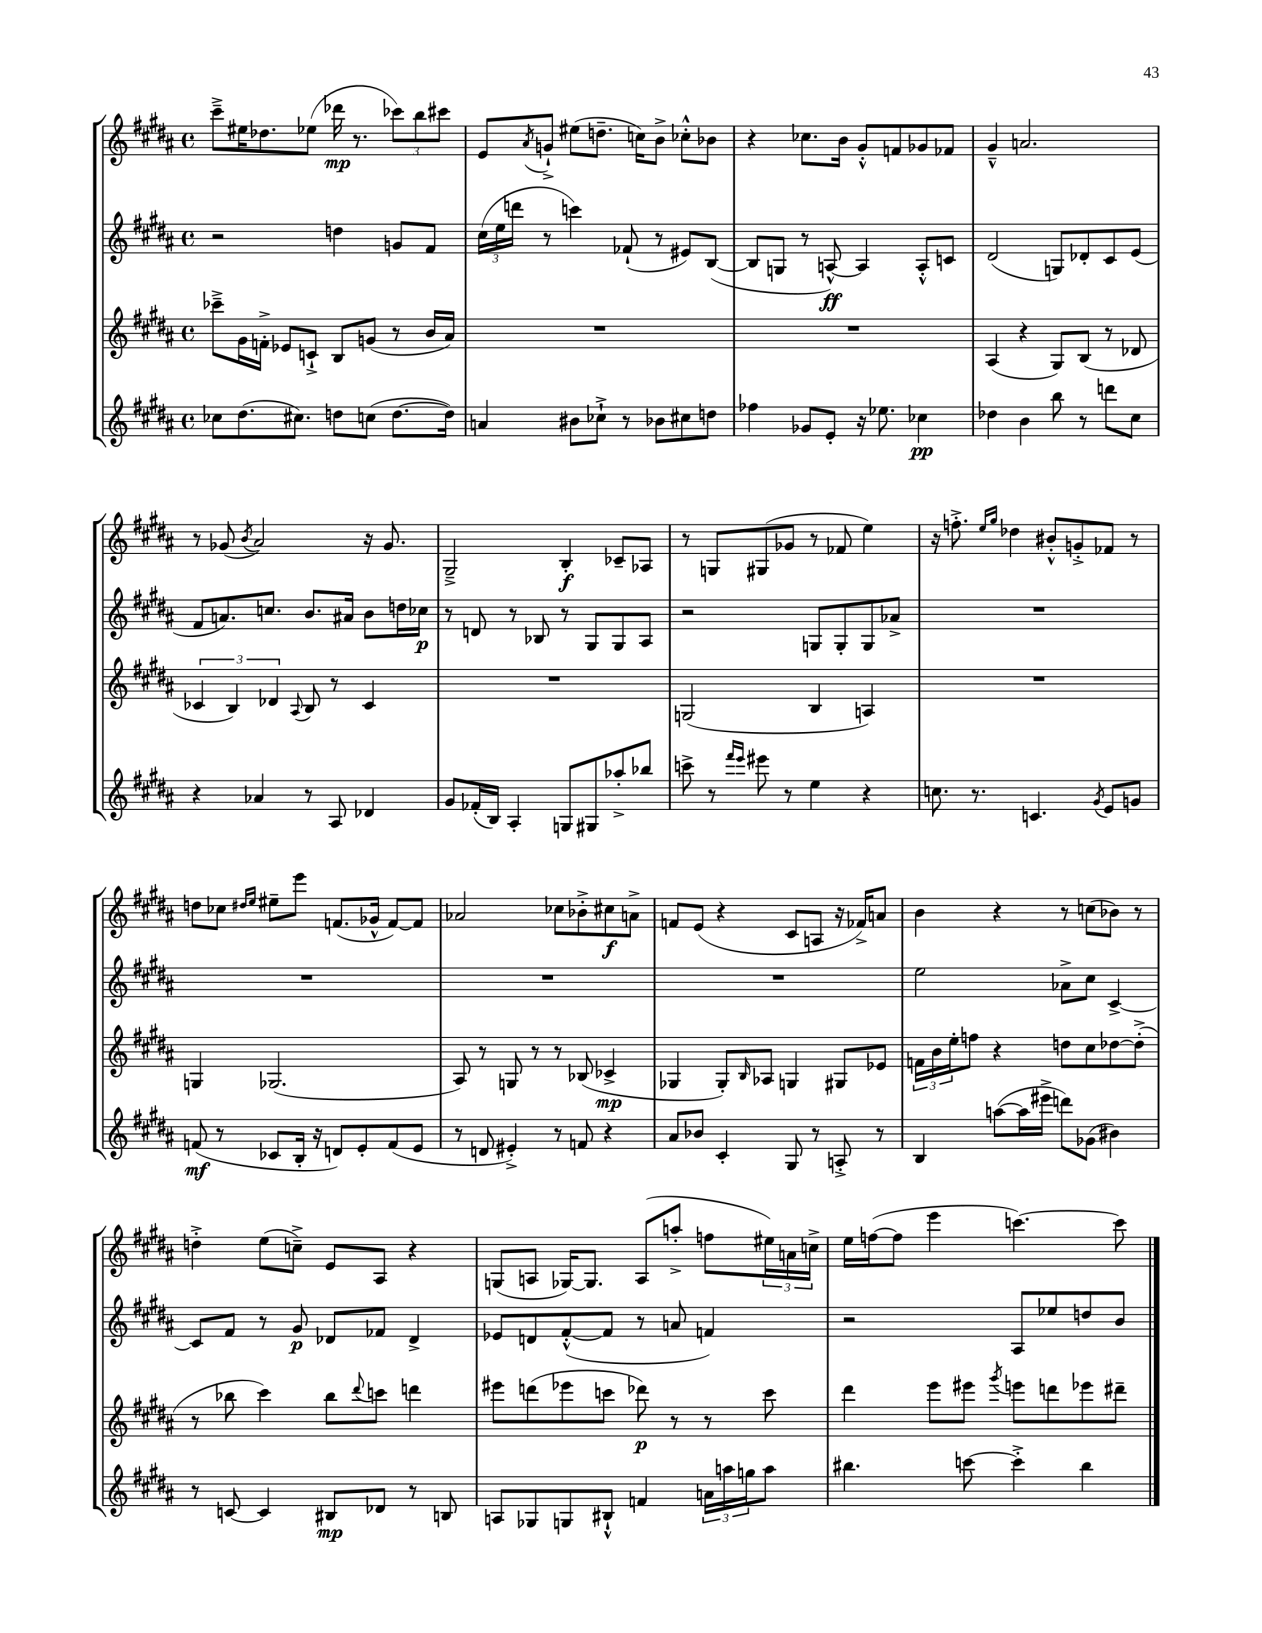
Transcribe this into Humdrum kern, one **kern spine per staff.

**kern	**dynam	**kern	**dynam	**kern	**dynam	**kern	**dynam
*part4	*part4	*part3	*part3	*part2	*part2	*part1	*part1
*staff4	*staff4	*staff3	*staff3	*staff2	*staff2	*staff1	*staff1
*clefG2	*	*clefG2	*	*clefG2	*	*clefG2	*
*k[f#c#g#d#a#]	*	*k[f#c#g#d#a#]	*	*k[f#c#g#d#a#]	*	*k[f#c#g#d#a#]	*
*M4/4	*	*M4/4	*	*M4/4	*	*M4/4	*
*met(c)	*	*met(c)	*	*met(c)	*	*met(c)	*
=6	=6	=6	=6	=6	=6	=6	=6
8cc-X\L	.	8ccc-X~^\L	.	2r	.	8ccc#~^\L	.
(8.dd#\	.	16g#\L	.	.	.	16ee#X\K	.
.	.	16fn'^\JJ	.	.	.	8.dd-X\	.
.	.	8e-X/L	.	.	.	.	.
8.cc#X\J)	.	.	.	.	.	.	.
.	.	8cn`^/J	.	.	.	(8ee-X\J	.
8ddn\L	.	8B/L	.	4ddn\	.	16ddd-X\	mp
.	.	.	.	.	.	8.r	.
(8ccn\J	.	(8gn/J	.	.	.	.	.
[8.dd\L	.	8r	.	8gn/L	.	12ccc-X\L)	.
.	.	.	.	.	.	12bb\	.
.	.	16b/LL	.	8f#/J	.	.	.
.	.	.	.	.	.	12ccc#X\J	.
16dd\Jk])	.	16a#/JJ)	.	.	.	.	.
=7	=7	=7	=7	=7	=7	=7	=7
4an/	.	1r	.	(24cc#\LL	.	8e/L	.
.	.	.	.	24ee\	.	.	.
.	.	.	.	24dddn\JJ	.	.	.
.	.	.	.	.	.	8qa#/	.
.	.	.	.	8r	.	8gn`^/J	.
8b#X\L	.	.	.	4cccn\)	.	(8ee#X\L	.
8cc-X`^\J	.	.	.	.	.	8.ddn~\J	.
8r	.	.	.	(8f-X`/	.	.	.
.	.	.	.	.	.	16ccn\KL)	.
8b-X\L	.	.	.	8r	.	8b^\J	.
8cc#X\	.	.	.	8e#X/L)	.	8cc-X'^^\L	.
8ddn\J	.	.	.	([8B/J	.	8b-X\J	.
=8	=8	=8	=8	=8	=8	=8	=8
4ff-X\	.	1r	.	8B/L]	.	4r	.
.	.	.	.	8Gn/J	.	.	.
8g-X/L	.	.	.	8r	.	8.cc-X\L	.
8e'/J	.	.	.	[8An^^/)	ff	.	.
.	.	.	.	.	.	16b\Jk	.
16r	.	.	.	4A/]	.	8g#'^^/L	.
8.ee-X\	.	.	.	.	.	.	.
.	.	.	.	.	.	8fn/	.
4cc-X\	pp	.	.	8A'^^/L	.	8g-X/	.
.	.	.	.	8cn/J	.	8f-X/J	.
=9	=9	=9	=9	=9	=9	=9	=9
4dd-X\	.	(4A#/	.	(2d#/	.	4g#~^^/	.
4b\	.	4r	.	.	.	2.an/	.
8bb\	.	8G#/L)	.	8Gn/L)	.	.	.
8r	.	(8B/J	.	8d-X'/	.	.	.
8dddn\L	.	8r	.	8c#/	.	.	.
8cc#\J	.	8d-X/	.	(8e/J	.	.	.
!!LO:LB:g=z
=10	=10	=10	=10	=10	=10	=10	=10
4r	.	6c-X/	.	8f#/L	.	8r	.
.	.	.	.	8.an/)	.	(8g-X/	.
.	.	6B/)	.	.	.	.	.
.	.	.	.	.	.	8qb/	.
4a-X/	.	.	.	.	.	2a#/)	.
.	.	.	.	8.ccn/J	.	.	.
.	.	6d-X/	.	.	.	.	.
.	.	8qqA#/	.	.	.	.	.
8r	.	8B/	.	8.b/L	.	.	.
8A#/	.	8r	.	.	.	.	.
.	.	.	.	16a#X/Jk	.	.	.
4d-X/	.	4c-/	.	8b\L	.	16r	.
.	.	.	.	.	.	8.g-/	.
.	.	.	.	16ddn\L	.	.	.
.	.	.	.	16cc-X\JJ	p	.	.
=11	=11	=11	=11	=11	=11	=11	=11
8g#/L	.	1r	.	8r	.	2G#~^/	.
(16f-X'/L	.	.	.	8dn/	.	.	.
16B/JJ)	.	.	.	.	.	.	.
4A#'/	.	.	.	8r	.	.	.
.	.	.	.	8B-X/	.	.	.
8Gn/L	.	.	.	8r	.	4B'/	f
8G#X/	.	.	.	8G#/L	.	.	.
8aa-X'^/	.	.	.	8G#/	.	8c-X~/L	.
8bb-X/J	.	.	.	8A#/J	.	8A-X/J	.
=12	=12	=12	=12	=12	=12	=12	=12
8cccn^\	.	(2Gn/	.	2r	.	8r	.
8r	.	.	.	.	.	8Gn/L	.
16qqfff#/LL	.	.	.	.	.	.	.
16qqeee/JJ	.	.	.	.	.	.	.
8eee#X\	.	.	.	.	.	(8G#X/	.
8r	.	.	.	.	.	8g-X/J	.
4ee\	.	4B/	.	8Gn/L	.	8r	.
.	.	.	.	8G'/	.	8f-X/	.
4r	.	4An/)	.	8G/	.	4ee\)	.
.	.	.	.	8a-X^/J	.	.	.
=13	=13	=13	=13	=13	=13	=13	=13
8.ccn\	.	1r	.	1r	.	16r	.
.	.	.	.	.	.	8.ffn'^\	.
8.r	.	.	.	.	.	.	.
.	.	.	.	.	.	16qqee/LL	.
.	.	.	.	.	.	16qqgg#/JJ	.
.	.	.	.	.	.	4dd-X\	.
4.cn/	.	.	.	.	.	.	.
.	.	.	.	.	.	8b#X'^^/L	.
.	.	.	.	.	.	8gn'^/	.
8qg#/	.	.	.	.	.	.	.
8e/L	.	.	.	.	.	8f-X/J	.
8gn/J	.	.	.	.	.	8r	.
!!LO:LB:g=z
=14	=14	=14	=14	=14	=14	=14	=14
(8fn/	mf	4Gn/	.	1r	.	8ddn\L	.
8r	.	.	.	.	.	8cc-X\J	.
.	.	.	.	.	.	16qqdd#X/LL	.
.	.	.	.	.	.	16qqee/JJ	.
8c-X/L	.	(2.G-X/	.	.	.	8ee#X~\L	.
16B'/Jk	.	.	.	.	.	8eee\J	.
16r	.	.	.	.	.	.	.
8dn/L)	.	.	.	.	.	(8.fn/L	.
8e'/	.	.	.	.	.	.	.
.	.	.	.	.	.	16g-X^^/Jk	.
(8f/	.	.	.	.	.	[8f/L)	.
8e/J	.	.	.	.	.	8f/J]	.
=15	=15	=15	=15	=15	=15	=15	=15
8r	.	8A#/)	.	1r	.	2a-X/	.
8dn/	.	8r	.	.	.	.	.
4e#X'^/)	.	8Gn/	.	.	.	.	.
.	.	8r	.	.	.	.	.
8r	.	8r	.	.	.	8cc-X\L	.
8fn/	.	(8B-X/	.	.	.	8b-X'^\	.
4r	.	4c-X^/	mp	.	.	8cc#X\	f
.	.	.	.	.	.	8an^\J	.
=16	=16	=16	=16	=16	=16	=16	=16
8a#/L	.	4G-X/	.	1r	.	8fn/L	.
8b-X/J	.	.	.	.	.	(8e/J	.
4c#'/	.	8G-'/L)	.	.	.	4r	.
.	.	16qqB/	.	.	.	.	.
.	.	8A-X/J	.	.	.	.	.
8G#/	.	4Gn/	.	.	.	8c#/L	.
8r	.	.	.	.	.	8An/J	.
8An'^/	.	8G#X/L	.	.	.	16r	.
.	.	.	.	.	.	16f-X^/KL)	.
8r	.	8e-X/J	.	.	.	8an/J	.
=17	=17	=17	=17	=17	=17	=17	=17
4B/	.	24fn\LL	.	2ee\	.	4b\	.
.	.	24b\	.	.	.	.	.
.	.	24ee'\J	.	.	.	.	.
.	.	8ffn\J	.	.	.	.	.
([8aan\L	.	4r	.	.	.	4r	.
16aa\L]	.	.	.	.	.	.	.
16eee#X^\JJ	.	.	.	.	.	.	.
8dddn\L)	.	8ddn\L	.	8a-X^\L	.	8r	.
(8g-X\J	.	8cc#\	.	8cc#\J	.	(8ccn\L	.
4b#X\)	.	[8dd-X\	.	[4c#^/	.	8b-X\J)	.
.	.	(8dd-'^\J]	.	.	.	8r	.
!!LO:LB:g=z
=18	=18	=18	=18	=18	=18	=18	=18
8r	.	8r	.	8c#/L]	.	4ddn'^\	.
[8cn/	.	8bb-X\	.	8f#/J	.	.	.
4c/]	.	4ccc#\)	.	8r	.	(8ee\L	.
.	.	.	.	8g#/	p	8ccn~^\J)	.
8B#X/L	mp	8bb-\L	.	8d-X/L	.	8e/L	.
.	.	8qqddd#/	.	.	.	.	.
8d-X/J	.	8cccn\J	.	8f-X/J	.	8A#/J	.
8r	.	4dddn\	.	4d-^/	.	4r	.
8Bn/	.	.	.	.	.	.	.
=19	=19	=19	=19	=19	=19	=19	=19
8An/L	.	8eee#X\L	.	8e-X/L	.	(8Gn/L	.
8G-X/	.	(8dddn\	.	8dn/	.	8An/J	.
8Gn/	.	8eee-X\	.	([8f#'^^/	.	[16G-X/KL)	.
.	.	.	.	.	.	8.G-/J]	.
8B#X`^^/J	.	8cccn\J	.	8f#/J]	.	.	.
4fn/	.	8ddd-X\)	p	8r	.	(8A/L	.
.	.	8r	.	8an/	.	8aan'^/J	.
24an\LL	.	8r	.	4fn/)	.	8ffn\L	.
24aan\	.	.	.	.	.	.	.
24ggn\J	.	.	.	.	.	.	.
8aa\J	.	8ccc\	.	.	.	24ee#X\L)	.
.	.	.	.	.	.	24an\	.
.	.	.	.	.	.	24ccn^\JJ	.
=20	=20	=20	=20	=20	=20	=20	=20
4.bb#X\	.	4ddd#\	.	2r	.	16ee\LL	.
.	.	.	.	.	.	([16ffn\J	.
.	.	.	.	.	.	8ff\J]	.
.	.	8eee\L	.	.	.	4eee\	.
[8cccn\	.	8eee#X\J	.	.	.	.	.
.	.	8qggg#/	.	.	.	.	.
4ccc'^\]	.	8eeen\L	.	8A#/L	.	[4.cccn\)	.
.	.	8dddn\	.	8ee-X/	.	.	.
4bb#\	.	8eee-X\	.	8ddn/	.	.	.
.	.	8ddd#X~\J	.	8b/J	.	8ccc\]	.
==	==	==	==	==	==	==	==
*-	*-	*-	*-	*-	*-	*-	*-
